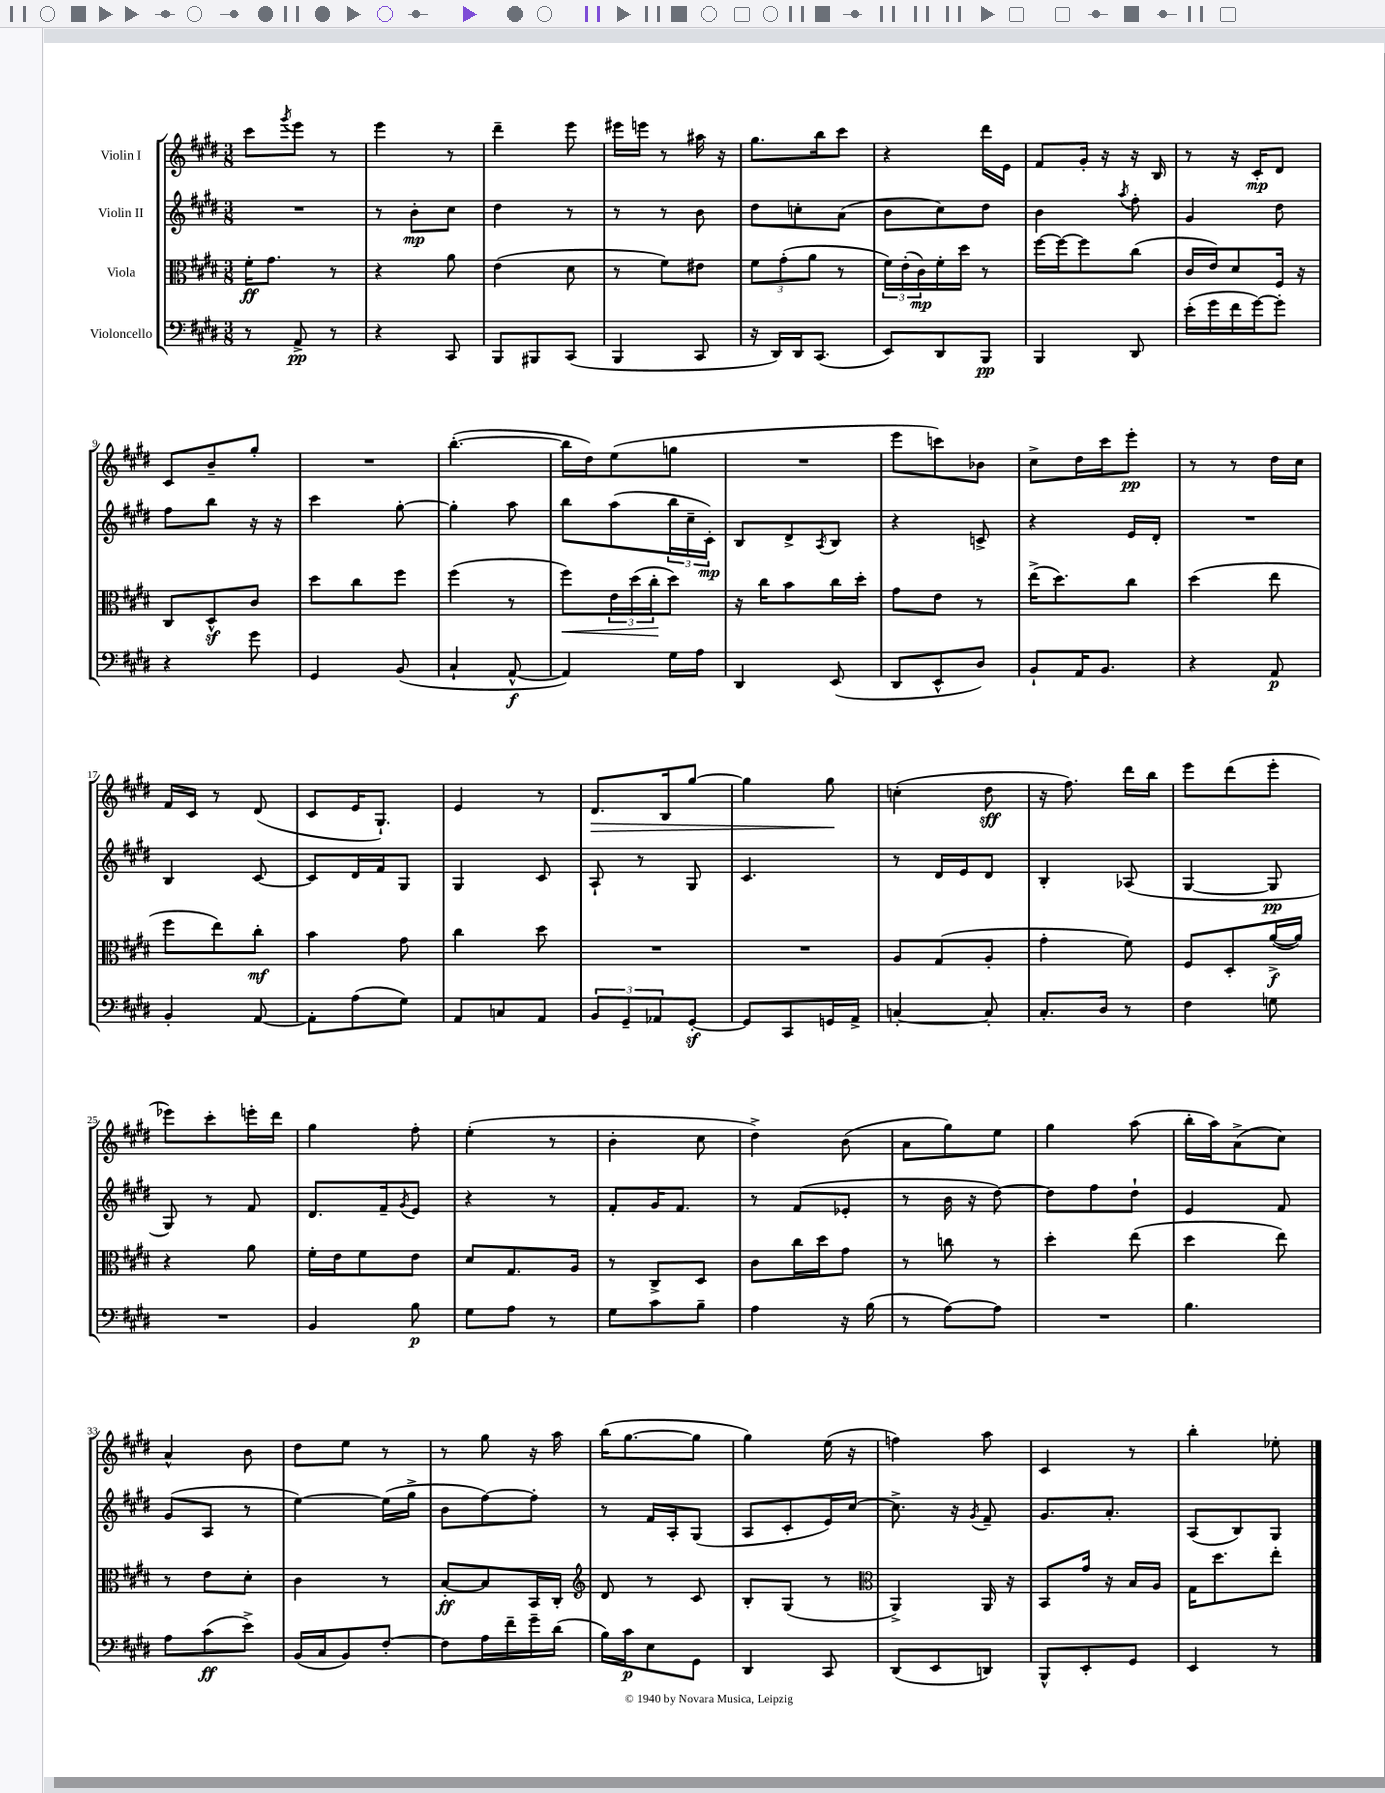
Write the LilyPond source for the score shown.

<<
\new StaffGroup <<
\new Staff = "s0" \with { instrumentName = "Violin I" } {
    \clef treble \key e \major \numericTimeSignature \time 3/8
    cis'''8 \acciaccatura { gis'''8 } e'''8 r8 |
    e'''4 r8 |
    dis'''4-- e'''8 |
    eis'''16 e'''16 r8 ais''16 r16 |
    gis''8. b''16 cis'''8 |
    r4 dis'''16 e'16 |
    fis'8 gis'16-. r16 r16 b16 |
    r8 r16 cis'16-.\mp dis'8 |
    cis'8 b'8-- gis''8-. |
    R4. |
    b''4.~-.( |
    b''16 dis''16) e''8( g''8 |
    R4. |
    e'''8 c'''8) bes'8 |
    cis''8-> dis''16 cis'''16 e'''8-.\pp |
    r8 r8 dis''16 cis''16 |
    fis'16 cis'16 r8 dis'8( |
    cis'8 e'16 gis8.-!) |
    e'4 r8 |
    dis'8.\> b16 gis''8~ |
    gis''4 gis''8\! |
    c''4-.( dis''8\sff |
    r16 fis''8.) dis'''16 b''16 |
    e'''8 dis'''8( e'''8-. |
    ees'''8) cis'''8-. e'''16-. dis'''16 |
    gis''4 fis''8-. |
    e''4-.( r8 |
    b'4-. cis''8 |
    dis''4->) b'8( |
    a'8 gis''8) e''8 |
    gis''4 a''8( |
    b''16-. a''16) a'8->( cis''8) |
    a'4-^ b'8 |
    dis''8 e''8 r8 |
    r8 gis''8 r16 a''16 |
    b''16( gis''8.~ gis''8 |
    gis''4) e''16( r16 |
    f''4) a''8 |
    cis'4 r8 |
    b''4-. ees''8-. \bar "|." |
}
\new Staff = "s1" \with { instrumentName = "Violin II" } {
    \clef treble \key e \major \numericTimeSignature \time 3/8
    R4. |
    r8 b'8-.\mp cis''8 |
    dis''4 r8 |
    r8 r8 b'8 |
    dis''8 c''8-. a'8( |
    b'8 cis''8) dis''8 |
    b'4 \acciaccatura { a''8 } fis''8-. |
    gis'4 dis''8 |
    fis''8 b''8 r16 r16 |
    cis'''4 gis''8~-. |
    gis''4-. a''8 |
    b''8 a''8( \tuplet 3/2 { b''16 cis''16-- cis'16-.\mp) } |
    b8 dis'8-> \acciaccatura { a8 } b8 |
    r4 c'8-> |
    r4 e'16 dis'16-. |
    R4. |
    b4 cis'8~ |
    cis'8 dis'16 fis'16 gis8 |
    gis4 cis'8 |
    a8-! r8 gis8 |
    cis'4. |
    r8 dis'16 e'16 dis'8 |
    b4-. aes8( |
    gis4~ gis8\pp |
    gis8) r8 fis'8 |
    dis'8. fis'16-- \acciaccatura { gis'8 } e'8 |
    r4 r8 |
    fis'8-. gis'16 fis'8. |
    r8 fis'8( ees'8-. |
    r8 b'16 r16 dis''8~) |
    dis''8 fis''8 dis''8-! |
    e'4 fis'8 |
    gis'8( a8 r8 |
    e''4~) e''16( gis''16-> |
    b'8 fis''8~) fis''8-. |
    r8 fis'16 a16-. gis8( |
    a8 cis'8-. e'16) cis''16~ |
    cis''8.-> r16 \acciaccatura { gis'8 } fis'8-- |
    gis'8. a'8.-. |
    a8( b8) gis8 \bar "|." |
}
\new Staff = "s2" \with { instrumentName = "Viola" } {
    \clef alto \key e \major \numericTimeSignature \time 3/8
    fis'16-.\ff gis'8. r8 |
    r4 a'8 |
    e'4( dis'8 |
    r8 fis'8) eis'8 |
    \tuplet 3/2 { fis'8 gis'8-.( a'8 } r8 |
    \tuplet 3/2 { fis'16) e'16-.( cis'16\mp) } fis'16-. dis''16 r8 |
    fis''16~ fis''16~ fis''8 cis''8( |
    cis'16 e'16) dis'8 fis16 r16 |
    cis8 dis8-^\sf cis'8 |
    dis''8 cis''8 fis''8 |
    fis''4( r8 |
    fis''8\<) \tuplet 3/2 { e'16 dis''16( cis''16-.\! } dis''8) |
    r16 cis''16 b'8 cis''16 dis''16-. |
    gis'8 e'8 r8 |
    e''16->( dis''8.) cis''8 |
    dis''4( e''8 |
    fis''8 e''8) cis''8-.\mf |
    b'4 gis'8 |
    cis''4 dis''8 |
    R4. |
    R4. |
    a8 gis8( a8-. |
    gis'4-. fis'8) |
    fis8 dis8-. a'16~->\f( a'16) |
    r4 a'8 |
    fis'16-. e'16 fis'8 e'8 |
    dis'8 gis8. a16 |
    r8 cis8-> dis8 |
    cis'8 cis''16 dis''16 gis'8 |
    r8 c''8 r8 |
    dis''4-. e''8( |
    dis''4 e''8) |
    r8 e'8 dis'8-. |
    cis'4 r8 |
    b8~-.\ff b8 b,16 cis16-. |
    \clef treble dis'8 r8 cis'8 |
    b8-. gis8( r8 |
    \clef alto a,4->) a,16 r16 |
    b,8 gis'16 r16 b16 a16 |
    gis16 dis''8. e''8-. \bar "|." |
}
\new Staff = "s3" \with { instrumentName = "Violoncello" } {
    \clef bass \key e \major \numericTimeSignature \time 3/8
    r8 a,8->\pp r8 |
    r4 cis,8 |
    b,,8 bis,,8 cis,8( |
    b,,4 cis,8 |
    r16 dis,16) dis,16 cis,8.( |
    e,8) dis,8 b,,8\pp |
    b,,4 dis,8 |
    e'16-.( gis'16 fis'16 gis'16~) gis'8-. |
    r4 gis'8 |
    gis,4 b,8( |
    cis4-! a,8~-^\f |
    a,4) gis16 a16 |
    dis,4 e,8( |
    dis,8 e,8-^ dis8) |
    b,8-! a,16 b,8. |
    r4 a,8\p |
    b,4-. a,8~ |
    a,8-. a8( gis8) |
    a,8 c8 a,8 |
    \tuplet 3/2 { b,8 gis,8-- aes,8 } gis,8~-.\sf |
    gis,8 cis,8 g,16 a,16-> |
    c4~-. c8-. |
    cis8.-. dis16 r8 |
    fis4 g8 |
    R4. |
    b,4 b8\p |
    gis8 a8 r8 |
    gis8 cis'8 b8-- |
    a4 r16 b16( |
    r8 a8~) a8 |
    R4. |
    b4. |
    a8 cis'8\ff( e'8->) |
    b,16( cis16 b,8) fis8~-. |
    fis8 a16 fis'16-- gis'16-- dis'16( |
    b16) cis'16\p e8 gis,8 |
    dis,4 cis,8 |
    dis,8( e,8 d,8) |
    b,,8-^ e,8-. gis,8 |
    e,4 r8 \bar "|." |
}
>>
>>
